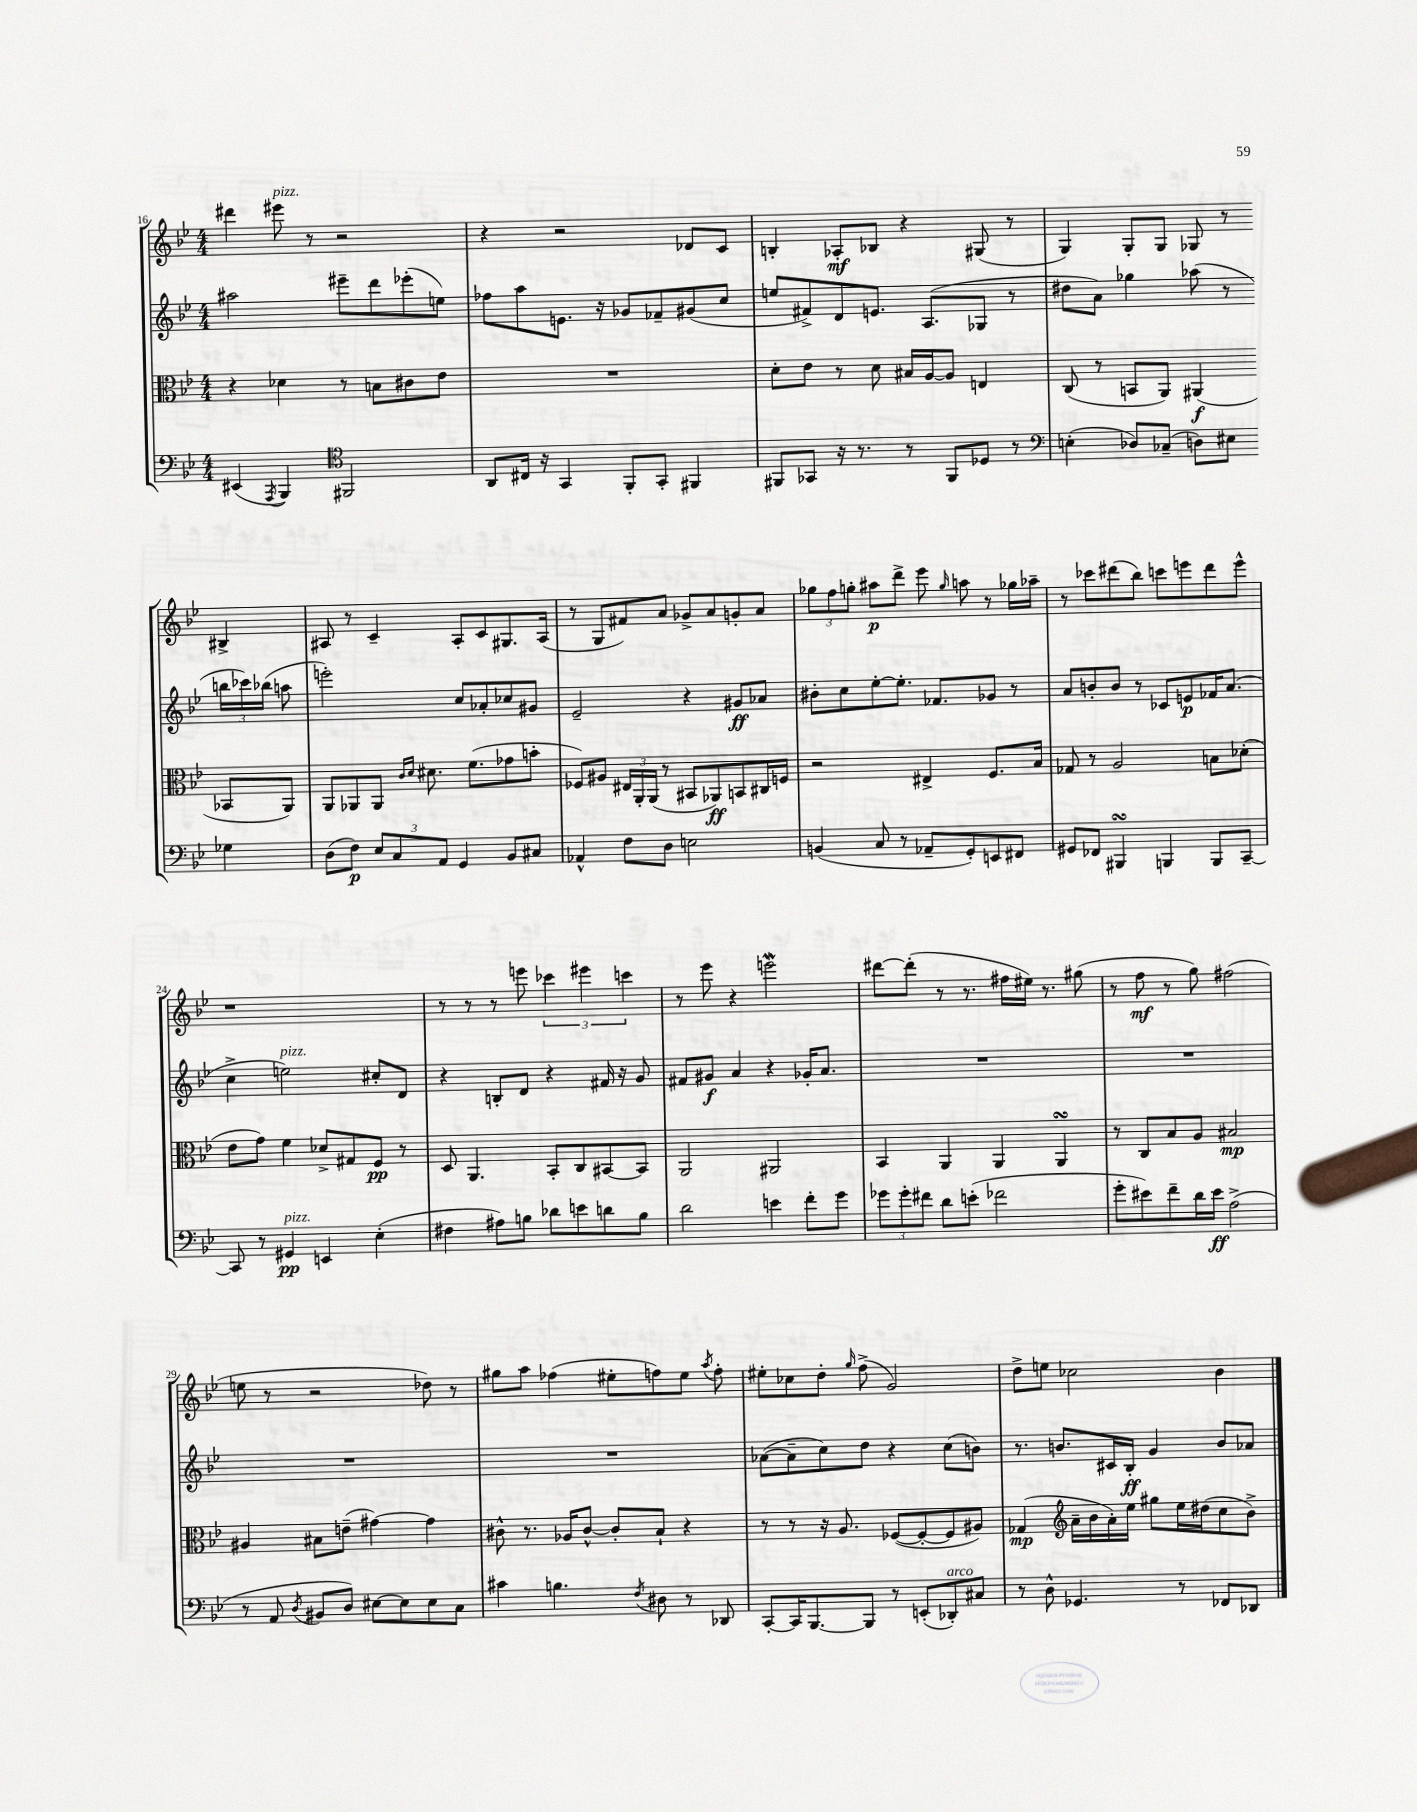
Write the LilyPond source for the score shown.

<<
\new StaffGroup <<
\new Staff = "s0" {
    \clef treble \key bes \major \numericTimeSignature \time 4/4
    \autoBeamOff dis'''4 eis'''8^\markup { \italic "pizz." } r8 r2 |
    r4 r2 des'8[ c'8] |
    b4-. aes8[-.\mf bes8] r4 gis8( r8 |
    g4) g8[-. g8] ges8 r8 bis4-> |
    ais8 r8 c'4-- ais8[-. c'8 gis8. ais16]( |
    r8 g8[ fis'8) a'8] ges'8[-> a'8 g'8-. a'8] |
    \tuplet 3/2 { ges''8[ f''8 g''8]-. } ais''8[\p d'''8]-> ees'''8 \grace { g''16 } a''8 r8 ges''16[ aes''16]-- |
    r8 ces'''8[ dis'''8( bes''8]) c'''8[ e'''8 dis'''8 e'''8]-^ |
    r1 |
    r8 r8 r8 e'''8 \tuplet 3/2 { ces'''4 eis'''4 c'''4 } |
    r8 ees'''8 r4 e'''2\mordent |
    dis'''8[~ dis'''8]-.( r8 r8. fis''16[ eis''16]) r8. gis''8( |
    r8 f''8\mf r8 g''8) fis''2( |
    e''8 r8 r2 des''8) r8 |
    gis''8[ a''8] fes''4( eis''8[-. f''8) eis''8] \acciaccatura { a''8 } f''8-. |
    eis''8[-. ces''8 d''8]-. \grace { g''16 } f''8->( g'2) |
    d''8[-> e''8] ces''2 bes'4 \bar "|." |
}
\new Staff = "s1" {
    \clef treble \key bes \major \numericTimeSignature \time 4/4
    \autoBeamOff ais''2 eis'''8[-- d'''8 ees'''8-.( e''8]) |
    fes''8[ a''8 e'8.] r16 ges'8[ fes'8-- gis'8( c''8] |
    e''8[ fis'8->) d'8 e'8.] a8.[( ges8] r8 |
    dis''8[ a'8]) ges''4 aes''8( r8 \tuplet 3/2 { b''16[ ces'''16) bes''16]( } a''8 |
    e'''2-.) c''8[ aes'8-. ces''8 gis'8] |
    ees'2-- r4 gis'8[\ff aes'8] |
    bis'8[-. c''8 ees''8~-. ees''8.]-. fes'8.[ ges'8] r8 |
    a'8[ b'8-. b'8] r8 ces'8[ e'8\p fes'16 a'8.]( |
    c''4-> e''2^\markup { \italic "pizz." }) cis''8[-. d'8] |
    r4 b8[-. d'8] r4 fis'16 r16 g'8 |
    fis'8[ gis'8]\f a'4 r4 ges'16[-. a'8.] |
    R1 |
    R1 |
    R1 |
    R1 |
    aes'8[~( aes'8-- c''8) d''8] r4 c''8[( b'8]) |
    r8. b'8.[ cis'16 bes16]-.\ff g'4 b'8[ aes'8] \bar "|." |
}
\new Staff = "s2" {
    \clef alto \key bes \major \numericTimeSignature \time 4/4
    \autoBeamOff r4 des'4 r8 b8[ cis'8 ees'8] |
    R1 |
    d'8[-. ees'8] r8 d'8 bis16[ a16~ a8] e4 |
    c8( r8 b,8[ a,8]) ais,4\f( bes,8[ ais,8]) |
    a,8[ aes,8 aes,8] \grace { c'16[ d'16] } dis'8. f'8.[( ges'8 b'8]-. |
    fes8[) ais8] \tuplet 3/2 { eis16[ a,16-. a,16]( } r8 bis,8[ aes,8\ff) b,8 cis16 f16] |
    r2 eis4-> f8.[ bes16] |
    ges8 r8 a2 b8[ des'8]-.( |
    ees'8[ g'8]) f'4 des'8[-> gis8 f8]\pp r8 |
    d8 a,4. bes,8[-. c8 bis,8~ bis,8] |
    a,2 ais,2 |
    bes,4 a,4 a,4 a,4\turn |
    r8 c8[ bes8 a8] bis2\mp |
    ais4 bis8[ e'8]--( gis'4~) gis'4 |
    cis'8-^ r8. aes16[ cis'8]~-^ cis'8[-. bes8]-! r4 |
    r8 r8 r16 a8. fes8[~( fes8~-. fes8 ais8]) |
    ges4\mp( \clef treble a'16[-- bes'16 a'16-.) ees''16] gis''8[ ees''16 dis''16( c''8 bes'8]->) \bar "|." |
}
\new Staff = "s3" {
    \clef bass \key bes \major \numericTimeSignature \time 4/4
    \autoBeamOff eis,4( \acciaccatura { a,,8 } bes,,4) \clef tenor fis,2 |
    a,8[ cis16] r16 g,4 f,8[-. g,8]-. fis,4 |
    fis,8[ ges,8] r16 r8. r8 fis,8[ des8] r8 |
    \clef bass e4-.( des8[) ces8]--( d8[) eis8] ges4 |
    d8[( f8]\p) \tuplet 3/2 { ees8[ c8 a,8] } g,4 bes,8[ cis8] |
    aes,4-^ f8[ d8] e2 |
    b,4( c8 r8 aes,8[-- g,8-.) e,8 fis,8] |
    gis,8[ fes,8] bis,,4\turn b,,4 b,,8[ c,8]~-- |
    c,8 r8 gis,4\pp^\markup { \italic "pizz." } e,4 ees4-.( |
    fis4 ais8[) b8] des'8[ e'8 d'8 b8] |
    d'2 e'4 f'8[-. g'8] |
    \tuplet 3/2 { ges'8[ ges'8-. fis'8] } d'8[ e'8]-.( fes'2 |
    g'8[-. eis'8) f'8-- d'16 eis'16]\ff a2->( |
    r8 a,8 \acciaccatura { d8 } bis,8[ d8]) eis8[~ eis8 eis8 c8] |
    cis'4 b4. \acciaccatura { f8 } dis8 r8 des,8 |
    c,8[~-. c,16 bes,,8.~ bes,,8] r8 e,8[-.( des,8-.^\markup { \italic "arco" }) cis8] |
    r8 d8-^ ges,4. r8 fes,8[ des,8] \bar "|." |
}
>>
>>
\layout { \context { \Score currentBarNumber = #16 } }
